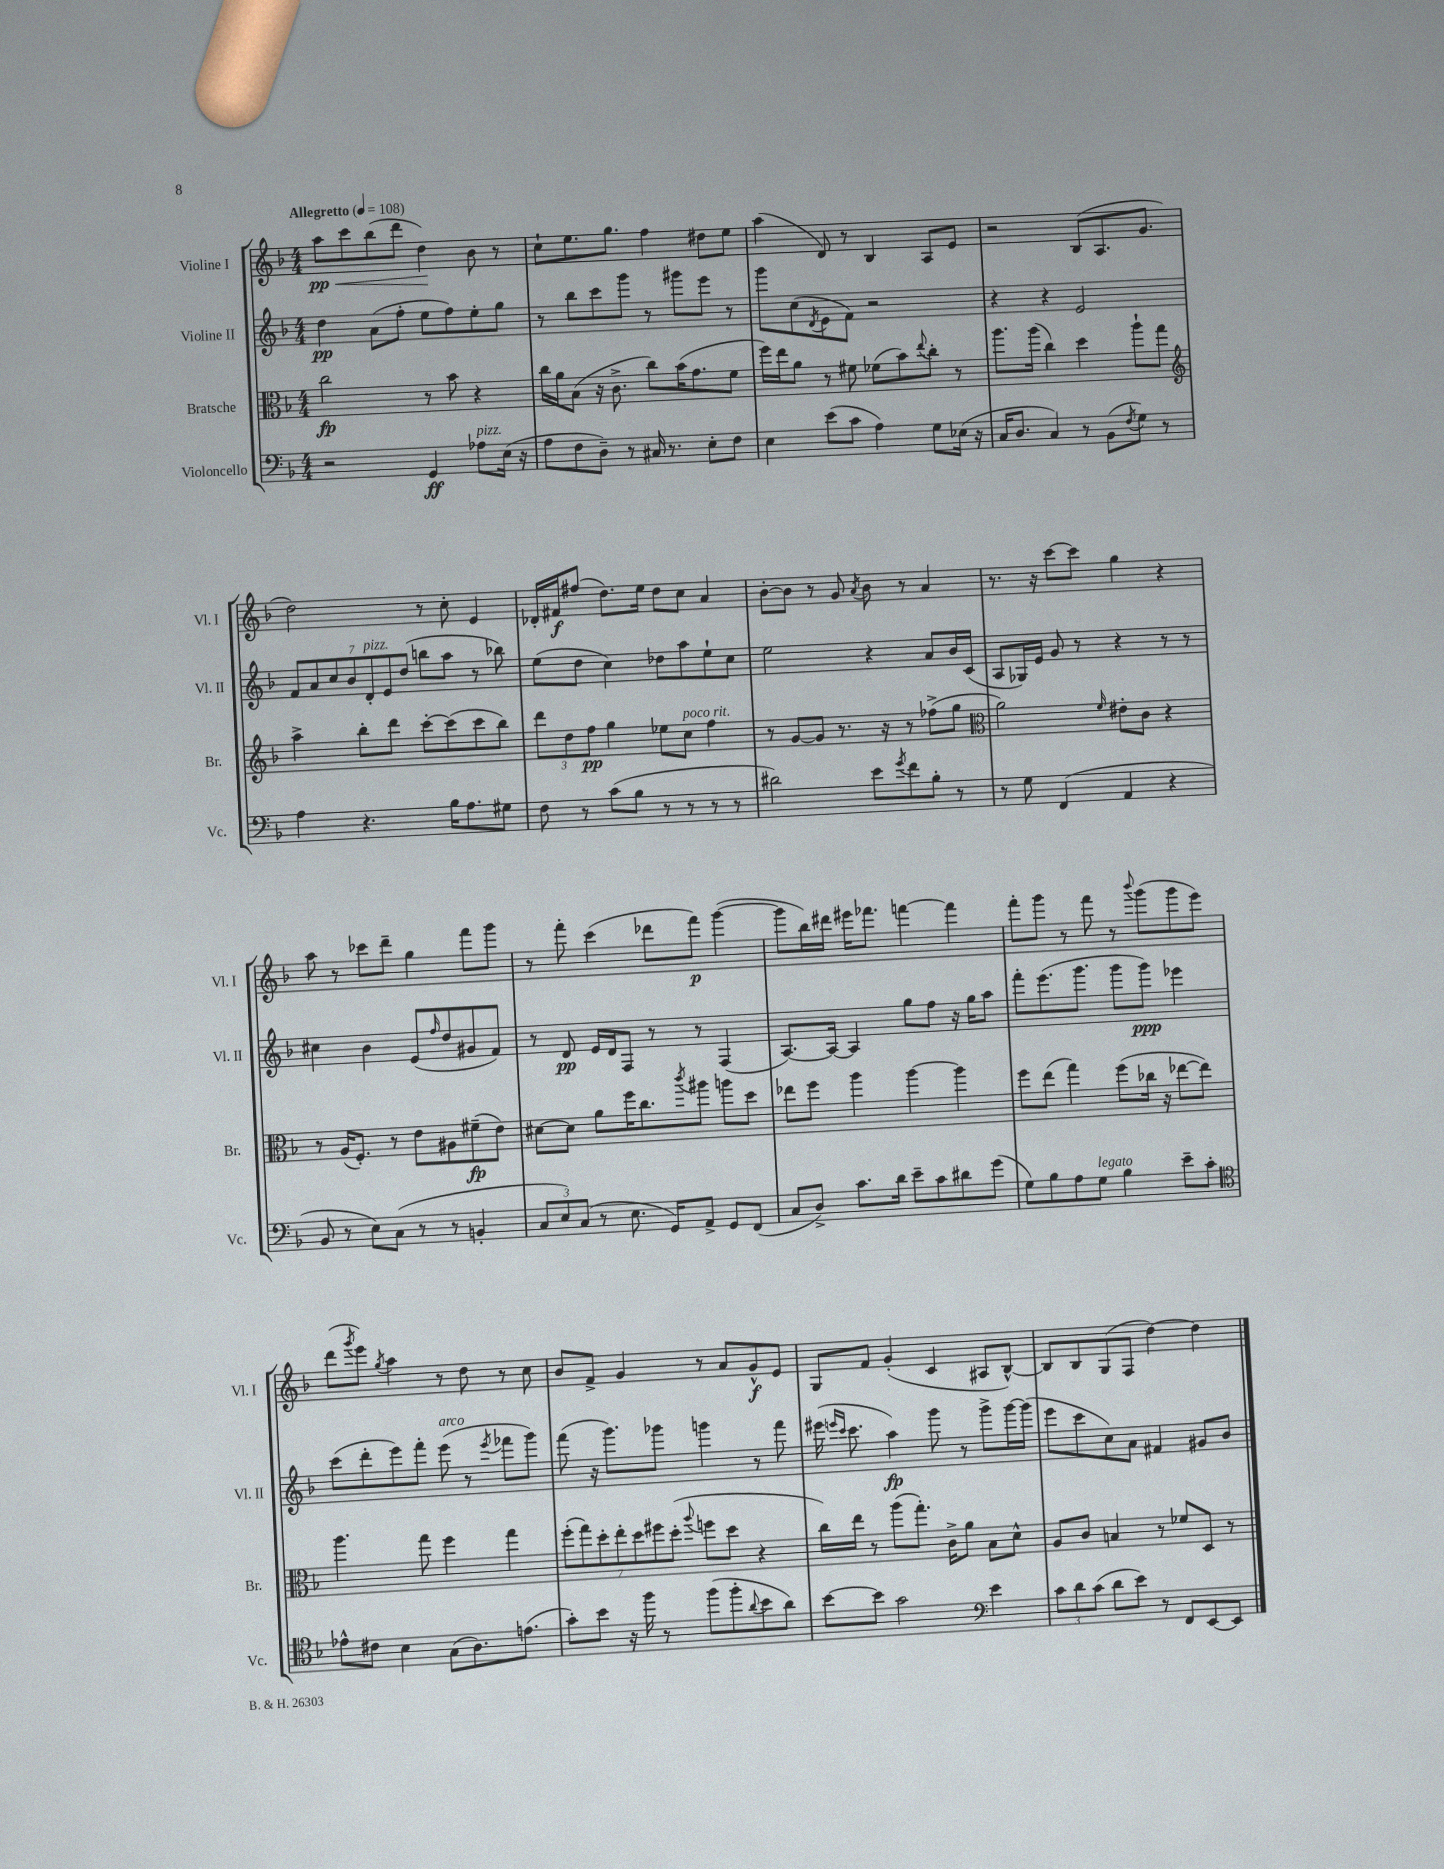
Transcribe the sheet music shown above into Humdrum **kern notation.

**kern	**dynam	**kern	**dynam	**kern	**dynam	**kern	**dynam
*part4	*part4	*part3	*part3	*part2	*part2	*part1	*part1
*staff4	*staff4	*staff3	*staff3	*staff2	*staff2	*staff1	*staff1
*I"Violoncello	*	*I"Bratsche	*	*I"Violine II	*	*I"Violine I	*
*I'Vc.	*	*I'Br.	*	*I'Vl. II	*	*I'Vl. I	*
*clefF4	*	*clefC3	*	*clefG2	*	*clefG2	*
*k[b-]	*	*k[b-]	*	*k[b-]	*	*k[b-]	*
*M4/4	*	*M4/4	*	*M4/4	*	*M4/4	*
*MM108	*	*MM108	*	*MM108	*	*MM108	*
=1	=1	=1	=1	=1	=1	=1	=1
!	!	!	!	!	!	!LO:TX:a:B:t=Allegretto	!
!	!	!	!	!	!	!	!LO:HP:b
2r	.	2cc\	fp	4dd\	pp	8aa\L	< pp
.	.	.	.	.	.	8ccc\	.
.	.	.	.	(8a\L	.	(8bb-\	.
.	.	.	.	8ff'\J	.	8ddd\J	.
4GG/	ff	8r	.	8ee\L	.	4dd\)	.
.	.	8b-\	.	8ff\)	.	.	.
!LO:TX:a:i:t=pizz.	!	!	!	!	!	!	!
8A-X\L	.	4r	.	8ee'\	.	8b-\	[
(16E\Jk	.	.	.	8gg\J	.	8r	.
16r	.	.	.	.	.	.	.
=2	=2	=2	=2	=2	=2	=2	=2
8A\L	.	16cc\LL	.	8r	.	8cc`\L	.
.	.	16a\J	.	.	.	.	.
8F\	.	(8B-\J	.	8bb-\L	.	8.ee\	.
8D~\J)	.	16r	.	8ccc\	.	.	.
.	.	8.c^\	.	.	.	8.gg\J	.
8r	.	.	.	8ggg\J	.	.	.
16C#X/	.	8cc\L)	.	8r	.	4ff\	.
8.r	.	.	.	.	.	.	.
.	.	(16b-\K	.	8ggg#X\L	.	.	.
.	.	8.g\	.	.	.	.	.
8E'\L	.	.	.	8eee\J	.	8dd#X\L	.
8F\J	.	8f\J	.	8r	.	8ee\J	.
=3	=3	=3	=3	=3	=3	=3	=3
4E\	.	16ff\LL)	.	8ggg\L	.	(4aa\	.
.	.	16ee\J	.	.	.	.	.
.	.	8a\J	.	(8cc\	.	.	.
.	.	.	.	8qd/	.	.	.
(8e\L	.	8r	.	8e\	.	8d/)	.
8c\J	.	8f#X\	.	8f\J)	.	8r	.
4A\)	.	(8f-X\L	.	2r	.	4B-/	.
.	.	8b-\)	.	.	.	.	.
.	.	8qqee/	.	.	.	.	.
8G\L	.	8cc'\J	.	.	.	8A/L	.
(16E-X\Jk	.	8r	.	.	.	8e/J	.
16r	.	.	.	.	.	.	.
=4	=4	=4	=4	=4	=4	=4	=4
16C/KL	.	8.aa\L	.	4r	.	2r	.
8.D/J	.	.	.	.	.	.	.
.	.	(16aa\Jk	.	.	.	.	.
4C/)	.	4cc\)	.	4r	.	.	.
8r	.	4dd\	.	2e/	.	(8B-/L	.
(8BB-\L	.	.	.	.	.	8.A/	.
8qF/	.	.	.	.	.	.	.
8G\J)	.	8aa`\L	.	.	.	.	.
.	.	.	.	.	.	8.g/J	.
8r	.	8gg\J	.	.	.	.	.
!!LO:LB:g=z
=5	=5	=5	=5	=5	=5	=5	=5
*	*	*clefG2	*	*	*	*	*
4A\	.	4aa^\	.	14f/L	.	2dd\)	.
.	.	.	.	14a/	.	.	.
.	.	.	.	14cc/	.	.	.
.	.	.	.	14b-/	.	.	.
4.r	.	8bb-'\L	.	.	.	.	.
!	!	!	!	!LO:TX:a:i:t=pizz.	!	!	!
.	.	.	.	14d'/	.	.	.
.	.	.	.	14e/	.	.	.
.	.	8ddd\J	.	.	.	.	.
.	.	.	.	(14dd/J	.	.	.
.	.	[8ccc'\L	.	8bbn\L	.	8r	.
16B-\KL	.	(8ccc\]	.	8aa\J	.	8cc'\	.
8.A\	.	.	.	.	.	.	.
.	.	8ccc\	.	8r	.	4e/	.
8G#X\J	.	8bb-\J)	.	8bb-X\)	.	.	.
=6	=6	=6	=6	=6	=6	=6	=6
8F\	.	12ddd\L	.	(8ee\L	.	16d-X'/LL	.
.	.	.	.	.	.	16f#X/J	f
.	.	12dd\	.	.	.	.	.
8r	.	.	.	8dd\J	.	(8ff#X/J	.
.	.	12ff\J	pp	.	.	.	.
(8c\L	.	4gg\	.	4cc\)	.	8.dd\L)	.
8B-\J	.	.	.	.	.	.	.
.	.	.	.	.	.	16ee\Jk	.
8r	.	8ee-X\L	.	8dd-X\L	.	8dd\L	.
!	!	!LO:TX:a:i:t=poco rit.	!	!	!	!	!
8r	.	8cc\J	.	8aa\	.	8cc\J	.
8r	.	4ff\	.	8ee`\	.	4a/	.
8r	.	.	.	8cc\J	.	.	.
=7	=7	=7	=7	=7	=7	=7	=7
2d#X\)	.	8r	.	2ee\	.	[8b-'\L	.
.	.	[8g/L	.	.	.	8b-\J]	.
.	.	8g/J]	.	.	.	8r	.
.	.	8.r	.	.	.	8g/	.
.	.	.	.	.	.	8qa/	.
8e\L	.	.	.	4r	.	8b-\	.
.	.	16r	.	.	.	.	.
8qg/	.	.	.	.	.	.	.
8f\	.	8r	.	.	.	8r	.
8B-'\J	.	(8ff-X^\L	.	8a/L	.	4a/	.
8r	.	8gg\J	.	16b-/L	.	.	.
.	.	.	.	(16c/JJ	.	.	.
=8	=8	=8	=8	=8	=8	=8	=8
*	*	*clefC3	*	*	*	*	*
8r	.	2a\)	.	8A/L	.	8.r	.
8G\	.	.	.	16G-X/L)	.	.	.
.	.	.	.	16e/JJ	.	16r	.
(4FF/	.	.	.	8g/	.	[8ccc\L	.
.	.	.	.	8r	.	8ccc\J]	.
.	.	16qqf/	.	.	.	.	.
4AA/	.	8e#X'\L	.	4r	.	4gg\	.
.	.	8c\J	.	.	.	.	.
4r	.	4r	.	8r	.	4r	.
.	.	.	.	8r	.	.	.
!!LO:LB:g=z
=9	=9	=9	=9	=9	=9	=9	=9
8BB-/	.	8r	.	4cc#X\	.	8aa\	.
8r	.	(16A/KL	.	.	.	8r	.
.	.	8.F'/J)	.	.	.	.	.
8E\L)	.	.	.	4b-\	.	8ccc-X\L	.
(8C\J	.	8r	.	.	.	8ddd~\J	.
8r	.	8e\L	.	(8e/L	.	4gg\	.
.	.	.	.	16qqff/	.	.	.
8r	.	8A#X\	.	8dd/	.	.	.
4BBn'/	.	(8f#X~\	fp	8g#X/	.	8fff\L	.
.	.	8e\J)	.	8f/J)	.	8ggg\J	.
=10	=10	=10	=10	=10	=10	=10	=10
12C/L	.	[8d#X\L	.	8r	.	8r	.
12E/)	.	.	.	.	.	.	.
.	.	8d#\J]	.	8d/	pp	8fff'\	.
(12C/J	.	.	.	.	.	.	.
8r	.	8a\L	.	16e/LL	.	(4ccc\	.
.	.	.	.	16d/J	.	.	.
8.E\	.	16ff\K	.	8F/J	.	.	.
.	.	8.cc\	.	.	.	.	.
.	.	.	.	8r	.	8ddd-X\L	.
16GG/KL)	.	.	.	.	.	.	.
.	.	8qccc/	.	.	.	.	.
8AA^/J	.	8aa#X\J	.	8r	.	8fff\J)	p
8GG/L	.	8aan\L	.	(4F/	.	([4ggg\	.
(8FF/J	.	8dd\J	.	.	.	.	.
=11	=11	=11	=11	=11	=11	=11	=11
8C/L	.	8ee-X\L	.	[8.A/L)	.	8ggg\L]	.
8D^/J)	.	8ff\J	.	.	.	16bb-\L)	.
.	.	.	.	16A/Jk_	.	16ddd#X\JJ	.
8.c\L	.	4aa\	.	4A/]	.	16eee#X\KL	.
.	.	.	.	.	.	8.fff-X\J	.
16d\Jk	.	.	.	.	.	.	.
8e~\L	.	[4aa\	.	8gg\L	.	[4fffn\	.
8c\	.	.	.	8ff\J	.	.	.
8d#X\	.	4aa\]	.	16r	.	4fff\]	.
.	.	.	.	16gg\KL	.	.	.
(8g\J	.	.	.	8aa\J	.	.	.
=12	=12	=12	=12	=12	=12	=12	=12
8G\L)	.	8ff\L	.	8fff'\L	.	8fff'\L	.
8B-\	.	(8ee\J	.	(8.eee\	.	8ggg\J	.
8A\	.	4gg\)	.	.	.	8r	.
.	.	.	.	8.ggg\J	.	.	.
!LO:TX:a:i:t=legato	!	!	!	!	!	!	!
8G\J	.	.	.	.	.	8fff\	.
4B-\	.	(8ff\L	.	8ggg\L	.	8r	.
.	.	.	.	.	.	8qqbbb-/	.
.	.	16cc-X\Jk	.	8ggg\J)	ppp	(8ggg\L	.
.	.	16r	.	.	.	.	.
8e~\L	.	[8ee-X\L	.	4eee-X\	.	8ggg\	.
8c'\J	.	8ee-\J])	.	.	.	8eee\J)	.
!!LO:LB:g=z
=13	=13	=13	=13	=13	=13	=13	=13
*clefC4	*	*	*	*	*	*	*
8e-X^^\L	.	4.aa\	.	(8ccc\L	.	(8ddd\L	.
.	.	.	.	.	.	8qggg/	.
8c#X\J	.	.	.	8ddd'\	.	8eee\J)	.
.	.	.	.	.	.	8qgg/	.
4B-\	.	.	.	8eee\)	.	4aa\	.
.	.	8gg\	.	8fff'\J	.	.	.
!	!	!	!	!LO:TX:a:i:t=arco	!	!	!
(8G\L	.	4ff\	.	(8eee\	.	8r	.
8.A\)	.	.	.	8r	.	8dd\	.
.	.	.	.	8qeee/	.	.	.
.	.	4gg\	.	8fff-X\L	.	8r	.
(8.en\J	.	.	.	.	.	.	.
.	.	.	.	8ggg\J)	.	8cc\	.
=14	=14	=14	=14	=14	=14	=14	=14
8g'\L)	.	(14ff'\L	.	(8fff\	.	8b-/L	.
.	.	14gg\)	.	.	.	.	.
8b-\J	.	.	.	16r	.	8f^/J	.
.	.	14dd'\	.	.	.	.	.
.	.	.	.	8.ggg\L)	.	.	.
.	.	14ee'\	.	.	.	.	.
16r	.	.	.	.	.	4g/	.
.	.	14dd\	.	.	.	.	.
16ff\	.	.	.	.	.	.	.
.	.	14ff#X\	.	.	.	.	.
8r	.	.	.	8ggg-X\J	.	.	.
.	.	(14dd'\J	.	.	.	.	.
.	.	8qqaa/	.	.	.	.	.
(8ff\L	.	8ffn\L	.	4gggn\	.	8r	.
8ff'\	.	8dd\J	.	.	.	8a/L	.
8qqa/	.	.	.	.	.	.	.
8b-\	.	4r	.	8r	.	8g^^/	f
8a\J)	.	.	.	8fff\	.	8e/J	.
=15	=15	=15	=15	=15	=15	=15	=15
[8b-\L	.	16cc\LL)	.	(16eee#X\	.	8G/L	.
.	.	.	.	16qqeeen/LL	.	.	.
.	.	.	.	16qqccc/JJ	.	.	.
.	.	16ee\JJ	.	8.ccc\	.	.	.
8b-\J]	.	8r	.	.	.	8f/J	.
2g\	.	(8aa\L	.	4aa\)	fp	(4g'/	.
.	.	8.gg'\J)	.	.	.	.	.
.	.	.	.	8ggg\	.	4c/	.
.	.	16c^\KL	.	.	.	.	.
.	.	8a\J	.	8r	.	.	.
*clefF4	*	*	*	*	*	*	*
4e\	.	8B-\L	.	8ggg^\L	.	8A#X/L	.
.	.	8d^^\J	.	[16ggg\L	.	[8B-^^/J)	.
.	.	.	.	(16ggg\JJ]	.	.	.
=16	=16	=16	=16	=16	=16	=16	=16
12c\L	.	8A/L	.	8eee\L	.	8B-/L]	.
12d\	.	.	.	.	.	.	.
.	.	8c/J	.	8ccc\	.	8B-/	.
(12c\J	.	.	.	.	.	.	.
8d\L	.	4Bn/	.	8cc\)	.	(8G/	.
8e\J)	.	.	.	8a\J	.	8F/J	.
8r	.	8r	.	4f#X/	.	[4dd\)	.
8FF/L	.	8f-X/L	.	.	.	.	.
[8EE/	.	8D/J	.	8g#X/L	.	4dd\]	.
8EE/J]	.	8r	.	8b-/J	.	.	.
==	==	==	==	==	==	==	==
*-	*-	*-	*-	*-	*-	*-	*-
